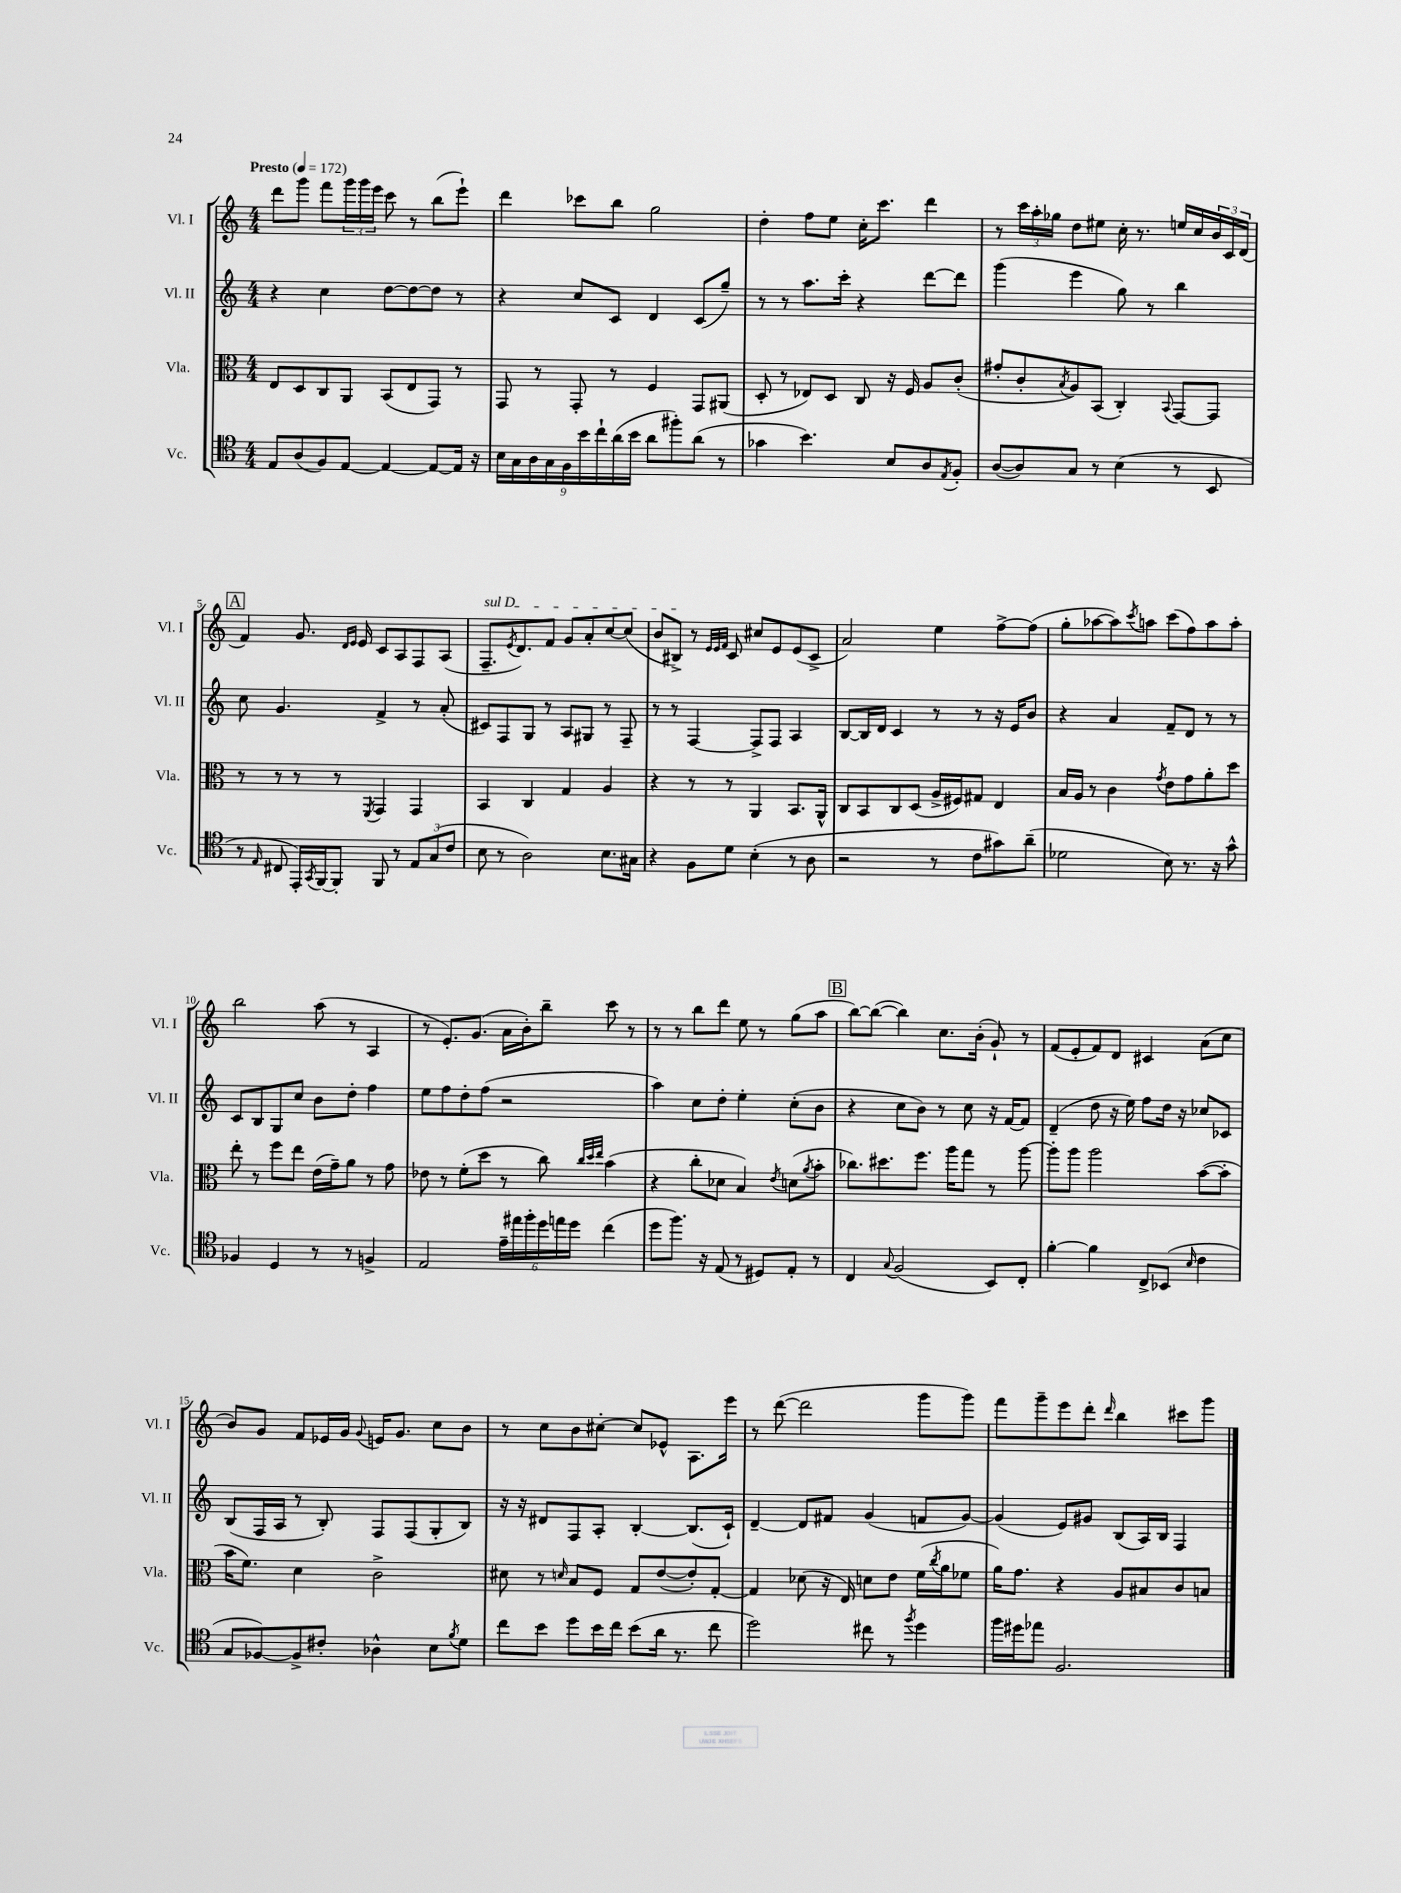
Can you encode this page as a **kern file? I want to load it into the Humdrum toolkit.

**kern	**kern	**kern	**kern
*staff4	*staff3	*staff2	*staff1
*clefC4	*clefC3	*clefG2	*clefG2
*k[]	*k[]	*k[]	*k[]
*M4/4	*M4/4	*M4/4	*M4/4
*MM172	*MM172	*MM172	*MM172
8E/L	8E/L	4r	8ddd\L
(8A/	8D/	.	8ggg\J
8F/)	8C/	4cc\	8fff\L
[8E/J	8AA/J	.	24ggg\L
.	.	.	24ggg\
.	.	.	24eee\JJ
4E/_	(8BB/L	[8dd\L	8ccc\
.	8E/	8dd\_	8r
8E/_L	8GG/J)	8dd\]J	(8bb\L
16E/]Jk	8r	8r	8eee`\J)
16r	.	.	.
=	=	=	=
18B\LL	8GG/	4r	4ddd\
18G\	.	.	.
18A\	.	.	.
.	8r	.	.
18G\	.	.	.
18F\	.	.	.
.	8GG'/	8cc/L	8ccc-\L
18b\	.	.	.
18cc`\	.	.	.
.	8r	8c/J	8bb\J
(18a\	.	.	.
18b\JJ	.	.	.
8a\L	4F/	4d/	2gg\
8ff#'\)	.	.	.
(8a\J	8GG/L	(8c/L	.
8r	(8AA#/J	8gg~/J)	.
=	=	=	=
4g-\	8D'/	8r	4dd'\
.	8r	8r	.
4.b\)	8E-/L)	8.aa\L	8ff\L
.	8D/J	.	8ee\J
.	.	16ccc'\Jk	.
.	8C/	4r	16cc'\LK
.	.	.	8.ccc\J
8B/L	16r	.	.
.	16F/	.	.
8A/	8A/L	[8ddd\L	4ddd\
8qE/	.	.	.
8F'/J	(8c'/J	8ddd\]J	.
=	=	=	=
([8A/L	8g#'/L	(4ggg\	8r
8A/])	8c'/	.	24ccc\LL
.	.	.	24aa'\
.	.	.	24gg-\JJ
.	8qB/	.	.
8G/J	8A/)	4eee\	8dd\L
8r	(8BB/J	.	8ee#\J
(4B\	4C'/)	8gg\)	16cc'\
.	.	.	8.r
.	.	8r	.
.	8qqBB/	.	.
8r	[8GG/L	4bb\	16ee/LL
.	.	.	16cc/
8BB/	8GG/]J	.	24b/
.	.	.	24c/
.	.	.	(24d/JJ
=	=	=	=
8r	8r	8cc\	4f/)
16qqE/	.	.	.
8C#/	8r	4.g/	.
16EE'/LL)	8r	.	8.g/
8qGG/	.	.	.
[16FF/J	.	.	.
8FF'/]J	8r	.	.
.	.	.	16qqd/LL
.	.	.	16qqe/JJ
.	.	.	16e/
.	8qFF/	.	.
8FF/	4GG/	4f^/	8c/L
8r	.	.	8A/
12E/L	4GG/	8r	8F/
(12G/	.	.	.
.	.	(8a'/	(8A/J
12c/J	.	.	.
=	=	=	=
8B\	4BB/	8c#/L)	8.F~/L
8r	.	8F/	.
.	.	.	8qe/
.	.	.	8.d/)
2A\)	4C/	8G/J	.
.	.	8r	8f/J
.	4G/	8A/L	8g/L
.	.	8G#/J	8a'/
8.B\L	4A/	8r	[8cc/
.	.	8F~/	(8cc/]J
16G#\Jk	.	.	.
=	=	=	=
4r	4r	8r	8b/L
.	.	8r	8B#^/J)
8F\L	8r	[4F/	8r
.	.	.	32qqe/LLL
.	.	.	32qqe/
.	.	.	32qqf/JJJ
8d\J	8r	.	8c/
(4B'\	4AA/	8F^/]L	8cc#/L
.	.	8F/J	8e/
8r	8.BB/L	4A/	(8e/
8A\	.	.	8c^/J
.	16AA^^/Jk	.	.
=	=	=	=
2r	8C/L	[8B/L	2a/)
.	8BB/	16B/]L	.
.	.	16d/JJ	.
.	8C/	4c/	.
.	(8D/J	.	.
8r	16A^/LL	8r	4ee\
.	16F#/J)	.	.
8c\L	8G#/J	8r	.
8g#\)	4E/	16r	[8ff^\L
.	.	16e/LK	.
(8a~\J	.	8b/J	(8ff\]J
=	=	=	=
2d-\	16B/LL	4r	8gg'\L
.	16A/JJ	.	.
.	8r	.	[8aa-\
.	4c\	4a/	8aa-\])
.	.	.	8qccc/
.	.	.	8aa\J
.	8qg/	.	.
8B\)	8e\L	8f~/L	(8ccc\L
8.r	8g\	8d/J	8ff\)
.	8a'\	8r	8aa\
16r	.	.	.
8g^^\	8dd\J	8r	8aa'\J
=	=	=	=
4F-/	8ee'\	8c/L	2bb\
.	8r	8B/	.
4D/	8ff\L	8G/	.
.	8ee\J	8cc/J	.
8r	(16e\LL	8b\L	(8aa\
.	16g~\J)	.	.
8r	8a\J	8dd'\J	8r
4F^/	8r	4ff\	4A/
.	8g\	.	.
=	=	=	=
2E/	8e-\	8ee\L	8r
.	8r	8ff\	8.e'/L)
.	(8f'\L	8dd'\	.
.	.	.	(8.g/J
.	8dd\J	(8ff\J	.
24e~\LL	8r	2r	16a\LL
24ee#\	.	.	.
.	.	.	16b'\J)
24ff'\	.	.	.
24dd\	8cc\)	.	8bb~\J
24ee\	.	.	.
24dd\JJ	.	.	.
.	32qqcc/LLL	.	.
.	32qqdd/	.	.
.	32qqee/JJJ	.	.
(4cc\	(4b\	.	8ccc\
.	.	.	8r
=	=	=	=
8dd\L	4r	4aa\)	8r
8.ff\J)	.	.	8r
.	8cc'\L	8cc\L	8bb\L
16r	.	.	.
(8E/	8d-\J	8dd'\J	8ddd\J
8r	4B/)	4ee'\	8ee\
8D#/L)	.	.	8r
.	8qe/	.	.
8E'/J	(8d\L	(8cc'\L	(8gg\L
.	8qa/	.	.
8r	8b'\J	8b\J	8aa\J
=	=	=	=
4C/	8.cc-\L)	4r	[8bb\L)
.	.	.	(8bb\_J
.	8.dd#\	.	.
8qqG/	.	.	.
(2F/	.	8cc\L	4bb\])
.	8.ff\J	8b\J)	.
.	.	8r	8.cc\L
.	16aa\LK	.	.
.	8gg\J	8cc\	.
.	.	.	(16b'\Jk
8BB/L)	8r	16r	8g`/)
.	.	[16f/LK	.
8C'/J	[8aa\	8f/]J	8r
=	=	=	=
[4f'\	8aa'\]L	(4d~/	(8f/L
.	8aa\J	.	8e'/
4f\]	2aa\	8dd\	8f/)
.	.	16r	8d/J
.	.	16ee\)	.
8C^/L	.	8ff\L	4c#/
(8BB-/J	.	16dd\Jk	.
.	.	16r	.
16qqB/	.	.	.
4c\	([8b\L	8cc-/L	(8a\L
.	8b'\]J	8c-/J	8cc\J
=	=	=	=
8G/L	16b\LK	(8B/L	8b/L)
.	8.f\J)	.	.
[8F-/)	.	16F/L	8g/J
.	.	16A/JJ	.
8F-^/]	4d\	8r	8f/L
8c#'/J	.	8B'/)	16e-/L
.	.	.	16g/JJ
.	.	.	8qqg/
4A-^^\	2c^\	8F/L	16e/LK
.	.	.	8.g/J
.	.	(8F/	.
8B\L	.	8G'/	8cc\L
8qf/	.	.	.
8d\J	.	8B/J)	8b\J
=	=	=	=
8cc\L	8d#\	16r	8r
.	.	16r	.
8b\J	8r	8d#/L	8cc\L
.	16qqd/	.	.
8dd\L	8B/L	8F/	8b\
16b\L	8F/J	8A'/J	[8cc#'\J
16cc\JJ	.	.	.
(8b\L	8G/L	[4B'/	8cc#/]L
16a\Jk	([8e/	.	8e-^^/J
8.r	.	.	.
.	8e'/])	(8.B/]L	8.A\L
8cc\	[8G'/J	.	.
.	.	16c`/Jk)	16eee\Jk
=	=	=	=
2dd\)	4G/]	[4d~/	8r
.	.	.	([8ddd\
.	(8d-\	8d/]L	2ddd\]
.	16r	8f#/J	.
.	16E/)	.	.
8cc#\	8d\L	(4g/	.
8r	8e\J	.	.
8qff/	.	.	.
4dd\	(16f\LL	8f/L	8ggg\L
.	8qcc/	.	.
.	16a\J	.	.
.	8f-\J	[8g/J)	8ggg\J)
=	=	=	=
16ff\LL	16a\LK)	(4g/]	8fff\L
16dd#\J	8.g\J	.	.
8ee-\J	.	.	8ggg~\
2.F/	4r	8e/L)	8eee\
.	.	8g#/J	8ddd'\J
.	.	.	16qqddd/
.	8A/L	(8B/L	4bb\
.	8B#/	16A/L)	.
.	.	16B/JJ	.
.	8c/	4F/	8ccc#\L
.	8B/J	.	8ggg\J
==	==	==	==
*-	*-	*-	*-
